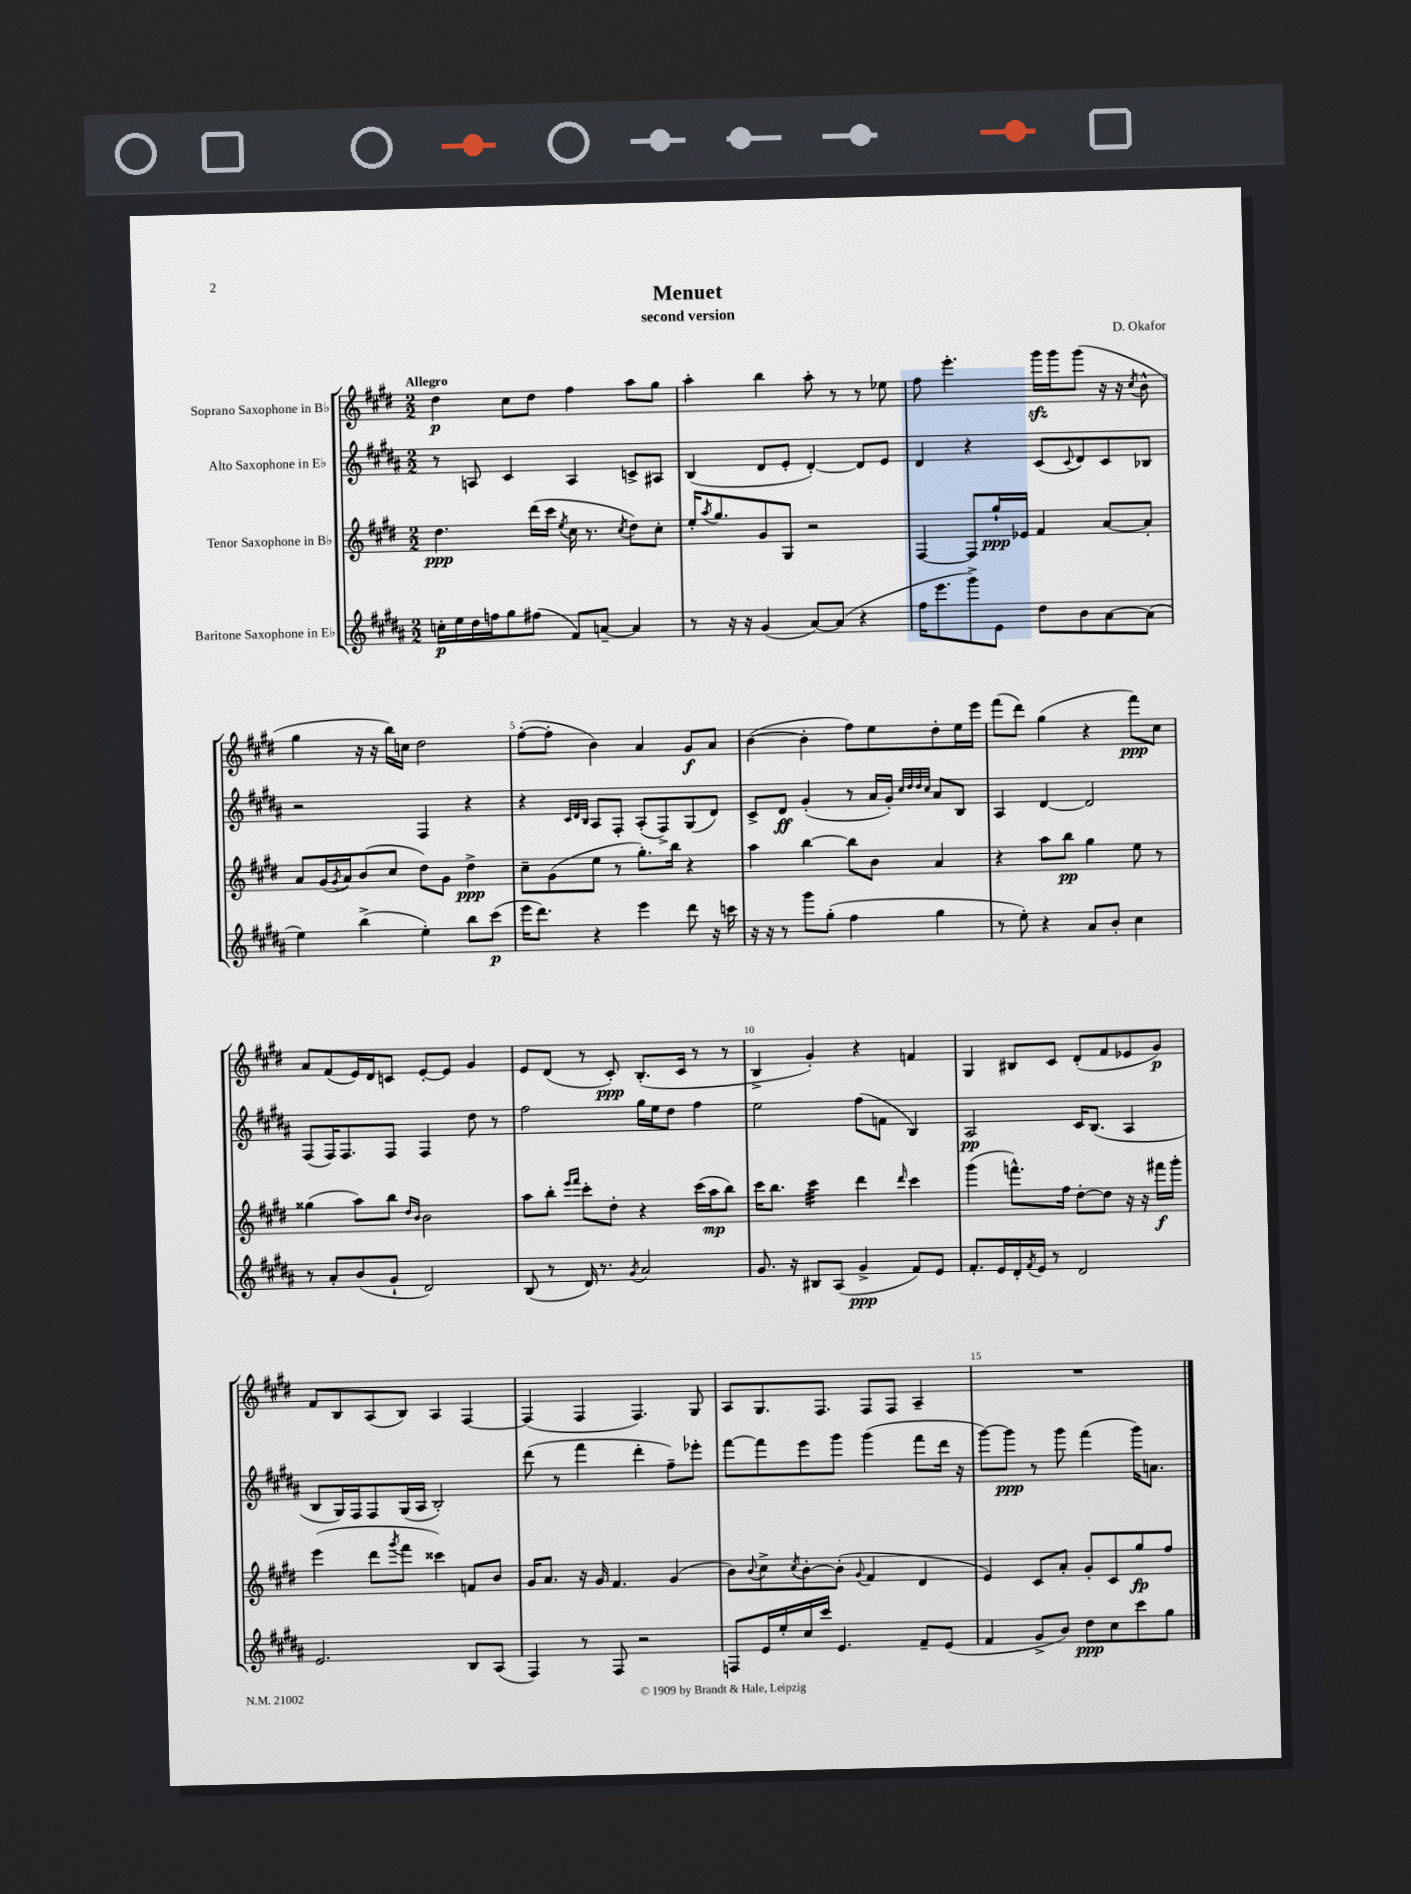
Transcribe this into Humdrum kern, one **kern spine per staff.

**kern	**dynam	**kern	**dynam	**kern	**dynam	**kern	**dynam
*part4	*part4	*part3	*part3	*part2	*part2	*part1	*part1
*staff4	*staff4	*staff3	*staff3	*staff2	*staff2	*staff1	*staff1
*I"Baritone Saxophone in E♭	*	*I"Tenor Saxophone in B♭	*	*I"Alto Saxophone in E♭	*	*I"Soprano Saxophone in B♭	*
*clefG2	*	*clefG2	*	*clefG2	*	*clefG2	*
*k[f#c#g#d#a#]	*	*k[f#c#g#d#]	*	*k[f#c#g#d#a#]	*	*k[f#c#g#d#]	*
*M2/2	*	*M2/2	*	*M2/2	*	*M2/2	*
=1	=1	=1	=1	=1	=1	=1	=1
!	!	!	!	!	!	!LO:TX:a:B:t=Allegro	!
16ccn'\LL	p	4.dd#\	ppp	8r	.	4dd#\	p
16ee\	.	.	.	.	.	.	.
16dd#\	.	.	.	8An/	.	.	.
16ffn\J	.	.	.	.	.	.	.
8gg#\	.	.	.	4c#/	.	8cc#\L	.
(8ff#X\J	.	(16ddd#\LL	.	.	.	8dd#\J	.
.	.	16ccc#\JJ	.	.	.	.	.
.	.	8qee/	.	.	.	.	.
8f#/L)	.	16cc#\	.	4A/	.	4ff#\	.
.	.	8.r	.	.	.	.	.
[8an~/J	.	.	.	.	.	.	.
.	.	8qcc#/	.	.	.	.	.
4a/]	.	8dd#\L)	.	8cn^/L	.	8aa\L	.
.	.	8cc#'\J	.	8A#X/J	.	8gg#\J	.
=2	=2	=2	=2	=2	=2	=2	=2
8r	.	16ee'/KL	.	(4B/	.	4aa'\	.
.	.	8qaa/	.	.	.	.	.
.	.	8.gg#/	.	.	.	.	.
16r	.	.	.	.	.	.	.
16r	.	.	.	.	.	.	.
(4g#/	.	8g#/	.	8d#/L	.	4bb\	.
.	.	8G#/J	.	8e'/J	.	.	.
[8a#/L)	.	2r	.	[4d#'/)	.	8aa'\	.
(8a#/J]	.	.	.	.	.	8r	.
4r	.	.	.	8d#/L]	.	8r	.
.	.	.	.	8e/J	.	8ee-X\	.
=3	=3	=3	=3	=3	=3	=3	=3
16ff#\KL	.	[4F#/	.	4d#/	.	8ff#\	.
8.eee\	.	.	.	.	.	.	.
.	.	.	.	.	.	4.eee'\	.
8ggg#^\)	.	8F#/L]	.	4r	.	.	.
8e\J	.	16gg#`/L	ppp	.	.	.	.
.	.	16e-X/JJ	.	.	.	.	.
8dd#\L	.	4f#/	.	(8c#/L	.	16ggg#zz\LL	.
.	.	.	.	.	.	16ggg#\J	.
.	.	.	.	8qqc#/	.	.	.
8b\	.	.	.	8d#/)	.	(8ggg#\J	.
[8a#\	.	[8a/L	.	8c#/	.	16r	.
.	.	.	.	.	.	16r	.
.	.	.	.	.	.	8qcc#/	.
(8a#\J]	.	8a'/J]	.	8B-X/J	.	8b^^\	.
!!LO:LB:g=z
=4	=4	=4	=4	=4	=4	=4	=4
4ee\)	.	8a/L	.	2r	.	4gg#\	.
.	.	(16g#/L	.	.	.	.	.
.	.	8qg#/	.	.	.	.	.
.	.	16a/J)	.	.	.	.	.
(4bb^\	.	(8b/	.	.	.	16r	.
.	.	.	.	.	.	16r	.
.	.	8cc#/J	.	.	.	16bb\LL)	.
.	.	.	.	.	.	16ccn\JJ	.
4ee'\)	.	8dd#\L)	.	4F#/	.	2dd#\	.
.	.	8g#\J	.	.	.	.	.
8bb\L	.	4dd#^\	ppp	4r	.	.	.
(8ccc#\J	p	.	.	.	.	.	.
=5	=5	=5	=5	=5	=5	=5	=5
16eee\KL	.	8cc#~\L	.	4r	.	([8ff#'\L	.
8.ddd#\J)	.	.	.	.	.	.	.
.	.	(8g#\	.	.	.	8ff#'\J]	.
.	.	.	.	32qqc#/LLL	.	.	.
.	.	.	.	32qqd#/	.	.	.
.	.	.	.	32qqB/JJJ	.	.	.
4r	.	8ee\J	.	8A#/L	.	4b\)	.
.	.	8r	.	8F#'/J	.	.	.
4eee\	.	8.gg#'\L)	.	(8A#'/L	.	4a/	.
.	.	.	.	8F#^/)	.	.	.
.	.	16bb\Jk	.	.	.	.	.
8ddd#\	.	4r	.	(8G#/	.	8g#/L	f
16r	.	.	.	8d#/J)	.	8a/J	.
16cccn\	.	.	.	.	.	.	.
=6	=6	=6	=6	=6	=6	=6	=6
16r	.	4aa\	.	8c#^/L	.	([4b\	.
16r	.	.	.	.	.	.	.
8r	.	.	.	8d#/J	ff	.	.
8ggg#\L	.	[4bb\	.	(4g#'/	.	4b'\]	.
(8gg#'\J	.	.	.	.	.	.	.
4ff#\	.	8bb\L]	.	8r	.	8ff#\L)	.
.	.	8b\J	.	16a#/LL	.	8ee\	.
.	.	.	.	16g#'/JJ)	.	.	.
.	.	.	.	32qqcc#/LLL	.	.	.
.	.	.	.	32qqdd#/	.	.	.
.	.	.	.	32qqdd#/	.	.	.
.	.	.	.	32qqcc#/JJJ	.	.	.
4gg#\	.	4a/	.	8a#/L	.	8dd#'\	.
.	.	.	.	8B/J	.	16ee\L	.
.	.	.	.	.	.	16eee\JJ	.
=7	=7	=7	=7	=7	=7	=7	=7
8r	.	4r	.	4A#/	.	(8fff#\L	.
8ee'\)	.	.	.	.	.	8ddd#\J)	.
4r	.	8aa\L	.	[4d#/	.	(4gg#\	.
.	.	8bb\J	pp	.	.	.	.
8a#/L	.	4gg#\	.	2d#/]	.	4r	.
8b'/J	.	.	.	.	.	.	.
4cc#\	.	8ee\	.	.	.	8fff#\L)	ppp
.	.	8r	.	.	.	8cc#\J	.
!!LO:LB:g=z
=8	=8	=8	=8	=8	=8	=8	=8
8r	.	(4gg##X\	.	(8F#/L	.	8a/L	.
8a#'/L	.	.	.	16F#/K)	.	(8f#/	.
.	.	.	.	8.F#/	.	.	.
(8b/	.	8aa\L)	.	.	.	16e/L)	.
.	.	.	.	.	.	16d#/J	.
8g#`/J	.	8bb\J	.	8F#/J	.	8cn/J	.
.	.	16qqdd#/LL	.	.	.	.	.
.	.	16qqb/JJ	.	.	.	.	.
2d#/)	.	2b\	.	4F#/	.	[8e'/L	.
.	.	.	.	.	.	8e/J]	.
.	.	.	.	8dd#\	.	4g#/	.
.	.	.	.	8r	.	.	.
=9	=9	=9	=9	=9	=9	=9	=9
(8B/	.	8aa\L	.	2ff#\	.	8e/L	.
8r	.	8bb'\J	.	.	.	(8d#/J	.
.	.	16qqeee/LL	.	.	.	.	.
.	.	16qqfff#/JJ	.	.	.	.	.
16d#/)	.	8ccc#'\L	.	.	.	8r	.
8.r	.	.	.	.	.	.	.
.	.	8dd#'\J	.	.	.	8c#'/)	ppp
8qg#/	.	.	.	.	.	.	.
2a#/	.	4r	.	16gg#\LL	.	(8.B'/L	.
.	.	.	.	16ee\J	.	.	.
.	.	.	.	8dd#\J	.	.	.
.	.	.	.	.	.	16c#/Jk	.
.	.	(16ccc#\LL	.	4ff#\	.	8r	.
.	.	16aa\J	mp	.	.	.	.
.	.	8bb\J)	.	.	.	8r	.
=10	=10	=10	=10	=10	=10	=10	=10
8.g#/	.	16ccc#\KL	.	2ee\	.	4B^/	.
.	.	8.bb\J	.	.	.	.	.
16r	.	.	.	.	.	.	.
*	*	*tremolo	*	*	*	*	*
8B#X/L	.	32ccc#\LLL	.	.	.	4g#'/)	.
.	.	32ccc#\	.	.	.	.	.
.	.	32ccc#\	.	.	.	.	.
.	.	32ccc#\	.	.	.	.	.
(8A#/J	.	32ccc#\	.	.	.	.	.
.	.	32ccc#\	.	.	.	.	.
.	.	32ccc#\	.	.	.	.	.
.	.	32ccc#\JJJ	.	.	.	.	.
*	*	*Xtremolo	*	*	*	*	*
4g#^/	ppp	4ddd#\	.	(8ff#\L	.	4r	.
.	.	.	.	8fn\J	.	.	.
.	.	16qqddd#/	.	.	.	.	.
8f#/L)	.	4ccc#\	.	4B/)	.	4fn/	.
8e/J	.	.	.	.	.	.	.
=11	=11	=11	=11	=11	=11	=11	=11
8.f#'/L	.	(4ggg#\	.	2A#/	pp	4G#/	.
16e/L	.	.	.	.	.	.	.
16d#'/	.	8.fffn^^\L)	.	.	.	8B#X/L	.
8qf#/	.	.	.	.	.	.	.
16e/JJ	.	.	.	.	.	.	.
8r	.	.	.	.	.	8c#/J	.
.	.	16ff#\Jk	.	.	.	.	.
2d#/	.	[8dd#'\L	.	16c#/KL	.	(8d#'/L	.
.	.	.	.	(8.B/J	.	.	.
.	.	8dd#\J]	.	.	.	8f#/	.
.	.	16r	.	4A#/	.	8e-X/	.
.	.	16r	.	.	.	.	.
.	.	16fff#X\LL	f	.	.	8g#/J)	p
.	.	16ggg#'\JJ	.	.	.	.	.
!!LO:LB:g=z
=12	=12	=12	=12	=12	=12	=12	=12
2.e/	.	(4eee\	.	8B/L	.	8f#/L	.
.	.	.	.	16G#/L)	.	8B/	.
.	.	.	.	16F#/J	.	.	.
.	.	8ddd#\L	.	8F#/	.	(8A/	.
.	.	8qggg#/	.	.	.	.	.
.	.	8fff#\J	.	(16G#/L	.	8B/J)	.
.	.	.	.	16A#/JJ	.	.	.
.	.	4ccc##X\)	.	2B'/)	.	4A/	.
8B/L	.	8fn/L	.	.	.	[4F#/	.
(8A#/J	.	8b/J	.	.	.	.	.
=13	=13	=13	=13	=13	=13	=13	=13
4F#/)	.	16g#/KL	.	(8ddd#\	.	(4F#/]	.
.	.	8.a/J	.	.	.	.	.
.	.	.	.	8r	.	.	.
8r	.	16r	.	4fff#\	.	4F#/	.
.	.	16g#/	.	.	.	.	.
8F#/	.	4.f#/	.	.	.	.	.
2r	.	.	.	4ddd#'\	.	4.F#/)	.
.	.	(4g#/	.	8ff#~\L)	.	.	.
.	.	.	.	8eee-X'\J	.	8G#/	.
=14	=14	=14	=14	=14	=14	=14	=14
8Fn/L	.	8b\L)	.	[8fff#\L	.	8A/L	.
.	.	8qqb/	.	.	.	.	.
16e/L	.	8cc#^\	.	8fff#\]	.	8.G#/	.
16ee'/	.	.	.	.	.	.	.
.	.	8qcc#/	.	.	.	.	.
16cc#/	.	[8b'\	.	8eee\	.	.	.
16ccc#/JJ	.	.	.	.	.	8.F#/J	.
4.e/	.	(8b'\J]	.	8ggg#\J	.	.	.
.	.	8qqg#/	.	.	.	.	.
.	.	4f#/	.	(4ggg#\	.	8F#/L	.
.	.	.	.	.	.	8F#/J	.
8f#~/L	.	4d#/	.	8fff#\L	.	4A~/	.
(8e/J	.	.	.	16ddd#\Jk	.	.	.
.	.	.	.	16r	.	.	.
=15	=15	=15	=15	=15	=15	=15	=15
4f#/	.	4e/)	.	[8ggg#\L)	.	1r	.
.	.	.	.	8ggg#\J]	ppp	.	.
8g#^/L	.	8c#/L	.	8r	.	.	.
8b/J)	.	8a'/J	.	8ggg#\	.	.	.
8dd#\L	ppp	8g#'/L	.	(4fff#\	.	.	.
8cc#\	.	8c#/	.	.	.	.	.
8ccc#\	.	8gg#/	fp	16ggg#\KL)	.	.	.
.	.	.	.	8.an\J	.	.	.
8gg#\J	.	8ff#/J	.	.	.	.	.
==	==	==	==	==	==	==	==
*-	*-	*-	*-	*-	*-	*-	*-
